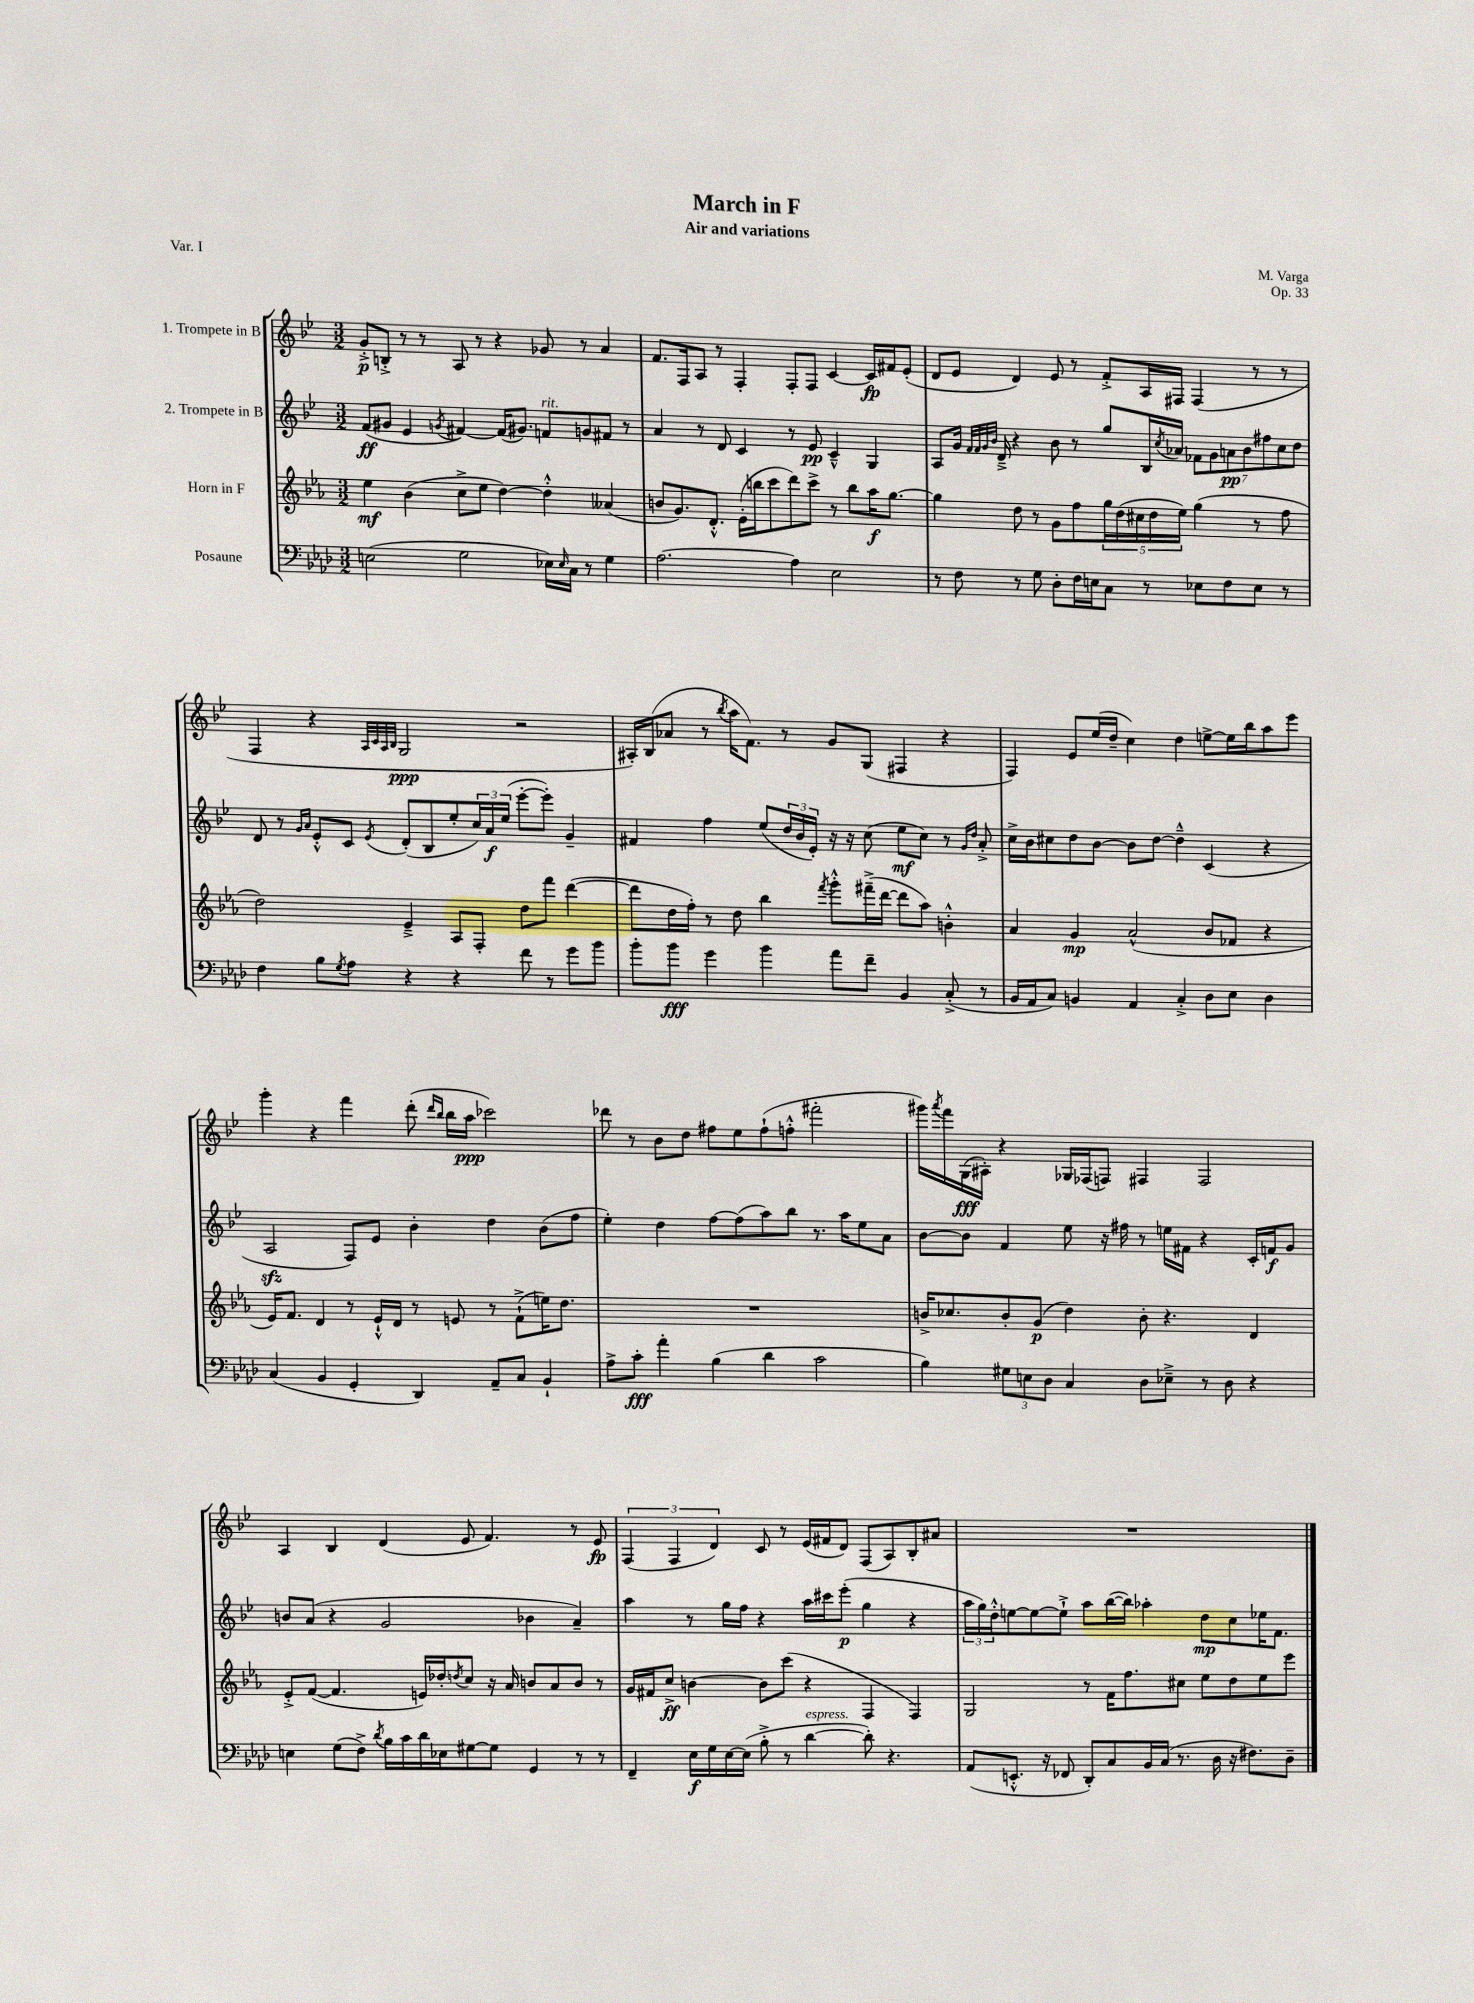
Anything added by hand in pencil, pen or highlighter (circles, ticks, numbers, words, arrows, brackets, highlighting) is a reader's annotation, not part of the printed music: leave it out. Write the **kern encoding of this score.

**kern	**kern	**kern	**kern
*staff4	*staff3	*staff2	*staff1
*clefF4	*clefG2	*clefG2	*clefG2
*k[b-e-a-d-]	*k[b-e-a-]	*k[b-e-]	*k[b-e-]
*M3/2	*M3/2	*M3/2	*M3/2
(2E\	4ee-\	(8f/L	8g'^/L
.	.	8g#/J	8B'^/J
.	(4b-\	4e-/	8r
.	.	.	8r
.	.	8qg/	.
2G\	8cc^\L	[4f#/)	8A/
.	8ee-\J	.	8r
.	[4dd\)	(16f#/]LK	4r
.	.	8.g#/J)	.
16E-\LL)	4dd'^^\]	8f/L	8g-/
16qqE-/	.	.	.
16C\JJ	.	.	.
8r	.	8g/	8r
4G\	(4a--/	8f#/J	4a/
.	.	8r	.
=	=	=	=
[2.A-\	8b/L	4a/	8.f/L
.	8.g/)	.	.
.	.	.	16F/k
.	.	8r	8A/J
.	8.d'^^/J	.	.
.	.	8d/	8r
.	(16e-'\LL	4c/	4F'/
.	16bb\J	.	.
.	8ccc\	.	.
4A-\]	8ddd\)	8r	8F'/L
.	8ccc^\J	8e-/	8F/J
2E-\	8r	4c~^^/	[4c/
.	8bb\L	.	.
.	16aa-\K	4G/	16c/]LL
.	[8.gg\J	.	16f#/J
.	.	.	(8e-'/J
=	=	=	=
8r	4gg\]	8A/L	8d/L
8F\	.	16g/Jk	8e-/J
.	.	32qqf/LLL	.
.	.	32qqf/	.
.	.	32qqg/	.
.	.	32qqb-/JJJ	.
.	.	16d~^/	.
8r	8dd\	4r	4d/)
8G\	8r	.	.
8D-'\L	8g\L	8b-\	8e-/
16F\L	8ff\	8r	8r
16E\J	.	.	.
8C\J	20gg\L	8gg/L	8f'^/L
.	(20dd\	.	.
.	20cc#\	.	.
8r	.	16B-/L	16A/L
.	20dd\	.	.
.	.	8qcc/	.
.	.	16a-/JJ	16F#/JJ
.	20ee-\JJ)	.	.
8E-\L	(4gg\	14f-\L	(4F#/
.	.	14g\	.
8F\	.	.	.
.	.	14a\	.
.	.	14b-\	.
8E-\J	8r	.	8r
.	.	14ff#\	.
.	.	14cc\	.
8r	8ff\	.	8r
.	.	14dd\J	.
=	=	=	=
4F\	2dd\)	8d/	4F/
.	.	8r	.
.	.	16qqg/LL	.
.	.	16qqa/JJ	.
8B-\L	.	8e-'^^/L	4r
8qG/	.	.	.
8A-\J	.	8c/J	.
.	.	.	32qqA/LLL
.	.	.	32qqc/
.	.	.	32qqA/
.	.	8qe-/	32qqB-/JJJ
4r	4e-~^/	(8d'/L	2G/
.	.	8B-/	.
4r	8A-/L	8ee-'/	.
.	8F'/J	24cc/L)	.
.	.	24a/	.
.	.	(24ee-/JJ	.
8f\	8dd\L	[8eee-'\L	2r
8r	8fff\J	8eee-'\]J)	.
8g\L	([4ddd\	4g~/	.
8b-\J	.	.	.
=	=	=	=
8b-'\L	8ddd\]L	4f#/	16A#'/LL)
.	.	.	(16B-/J
8b-\J	16dd\L	.	8a-/J
.	16ff'\JJ)	.	.
4g\	8r	4ff\	8r
.	.	.	8qbb-/
.	8dd\	.	16aa\LK
.	.	.	8.f\J)
4b-\	4bb-\	(8ee-/L	.
.	.	24dd/L	8r
.	.	24b-/	.
.	.	24e-'/JJ)	.
.	8qfff/	.	.
8a-\L	8ggg'^^\L	16r	8g/L
.	.	16r	.
8f~\J	(16fff#~^\L	(8cc\	(8G/J
.	[16ddd\JJ	.	.
4BB-/	8ddd\]L	8ee-\L	4F#/
.	8aa-\J)	8cc\J)	.
(8C'^/	4b'^^\	8r	4r
.	.	16qqg/LL	.
.	.	16qqdd/JJ	.
8r	.	8a'^/	.
=	=	=	=
16BB-/LL	4a-/	16cc^\LL	4F/)
16AA-/J	.	16b-\J	.
8C/J)	.	8cc#\	.
4BB/	4g/	8dd\	8e-/L
.	.	[8b-\J	(16ee-/L
.	.	.	16dd~/JJ
4AA-/	(2a-^^/	8b-\]L	4cc\)
.	.	[8dd\J	.
4C'^/	.	4dd~^^\]	4dd\
8D-\L	8b-/L	(4c/	[8ee^\L
8E-\J	8f-/J	.	16ee\]L
.	.	.	16bb-\J
4D-\	4r	4r	8aa\
.	.	.	8eee-\J
=	=	=	=
(4C/	16e-/LK)	2A/	4ggg'\
.	8.f/J	.	.
4BB-/	4d/	.	4r
4GG'/	8r	8F/L)	4fff\
.	16e-`^^/LL	8e-/J	.
.	16d/JJ	.	.
4DD-/)	8r	4b-'\	(8ddd'\
.	.	.	16qqddd/LL
.	.	.	16qqbb-/JJ
.	8e/	.	16bb-\LL
.	.	.	16aa\JJ
8AA-~/L	8r	4dd\	2ccc-\)
8C/J	(8f`^\L	.	.
4BB-`/	16ee\K)	(8b-\L	.
.	8.dd\J	.	.
.	.	8ff\J	.
=	=	=	=
8A-^\L	1.r	4ee-'\)	8ddd-\
8c'\J	.	.	8r
4a-'\	.	4dd\	8b-\L
.	.	.	8dd\J
(4B-\	.	[8ff\L	8ff#\L
.	.	(8ff\]	8ee-\
4d-\	.	8aa\)	(8ff#`\
.	.	8bb-\J	8ff'^^\J
2c\	.	8.r	2fff#'\
.	.	16aa\LK	.
.	.	8ee-\	.
.	.	8a\J	.
=	=	=	=
4B-\)	16b^/LK	[8b-\L	16ggg#\LL)
.	.	.	8qaaa/
.	8.cc-/	.	16fff\
.	.	8b-\]J	(16G\
.	.	.	16A#'\JJ)
12G#\L	8b'/	4f/	4r
12E\	.	.	.
.	(8g/J	.	.
12D-\J	.	.	.
4C/	4dd\)	8ee-\	16G-/LL
.	.	.	(16F-/J
.	.	16r	8F/J)
.	.	16ff#\	.
8D-\L	8b'\	8r	4F#/
8E-~^\J	4.r	16ee\LL	.
.	.	16f#\JJ	.
8r	.	4r	2F#/
8D-\	.	.	.
4r	4d/	16c'/LL	.
.	.	16f/J	.
.	.	8g/J	.
=	=	=	=
4E\	8e-'^/L	8b/L	4A/
.	([8f/J	(8a/J	.
(8G\L	4.f/]	4r	4B-/
8F^\J)	.	.	.
8qd-/	.	.	.
16B-\LL	.	2g/	(4d/
16c\	.	.	.
16d-\	16e/LL)	.	.
16E-\J	16dd-'/J	.	.
.	8qdd/	.	.
[8G#\	8cc/J	.	8e-/
8G#\]J	16r	.	4.f/)
.	16a-/	.	.
4GG/	8b/L	4b-\	.
.	8a-/	.	.
8r	8b/J	4a~/)	8r
8r	8r	.	8e-/
=	=	=	=
4FF~/	16g/LL	4aa\	(6F/
.	16f#/J	.	.
.	8cc^/J	.	.
.	.	.	6F/
16E-\LL	[4b\	8r	.
16G\	.	.	.
.	.	.	6d/)
[16E-\	.	16gg\LL	.
(16E-\]JJ	.	16ff\JJ	.
8B-'^\	8b\]L	4r	8c/
8r	(8ccc\J	.	8r
[4d-\	4r	16aa\LL	(16e-/LL
.	.	16ccc#\J	16f#/J
.	.	(8eee-'\J	8d/J)
8d-'\])	4F/	4gg\	(8F/L
4.r	.	.	8A/)
.	4F/)	4r	8B-'/
.	.	.	8a#/J
=	=	=	=
(8AA-/L	2G/	24aa\LL	1.r
.	.	24gg\)	.
.	.	24dd'^^\J	.
8.EE'^^/J	.	[8ee\	.
.	.	8ee\_	.
16r	.	.	.
8FF-/	.	8ee`^\]J	.
8DD-'/L)	8r	8aa\L	.
8C/	16f\LK	([16bb-\L	.
.	8.ff\	16bb-\]JJ)	.
16BB-/L	.	4aa-'\	.
(16C/JJ	.	.	.
8.r	8cc#\J	.	.
.	8ee-\L	8dd\L	.
16D-\	.	.	.
16r	8dd\	8cc\	.
8.F#\L)	.	.	.
.	8ee-\	16ee-\K	.
.	.	8.f\J	.
8D-~\J	8eee-\J	.	.
==	==	==	==
*-	*-	*-	*-
